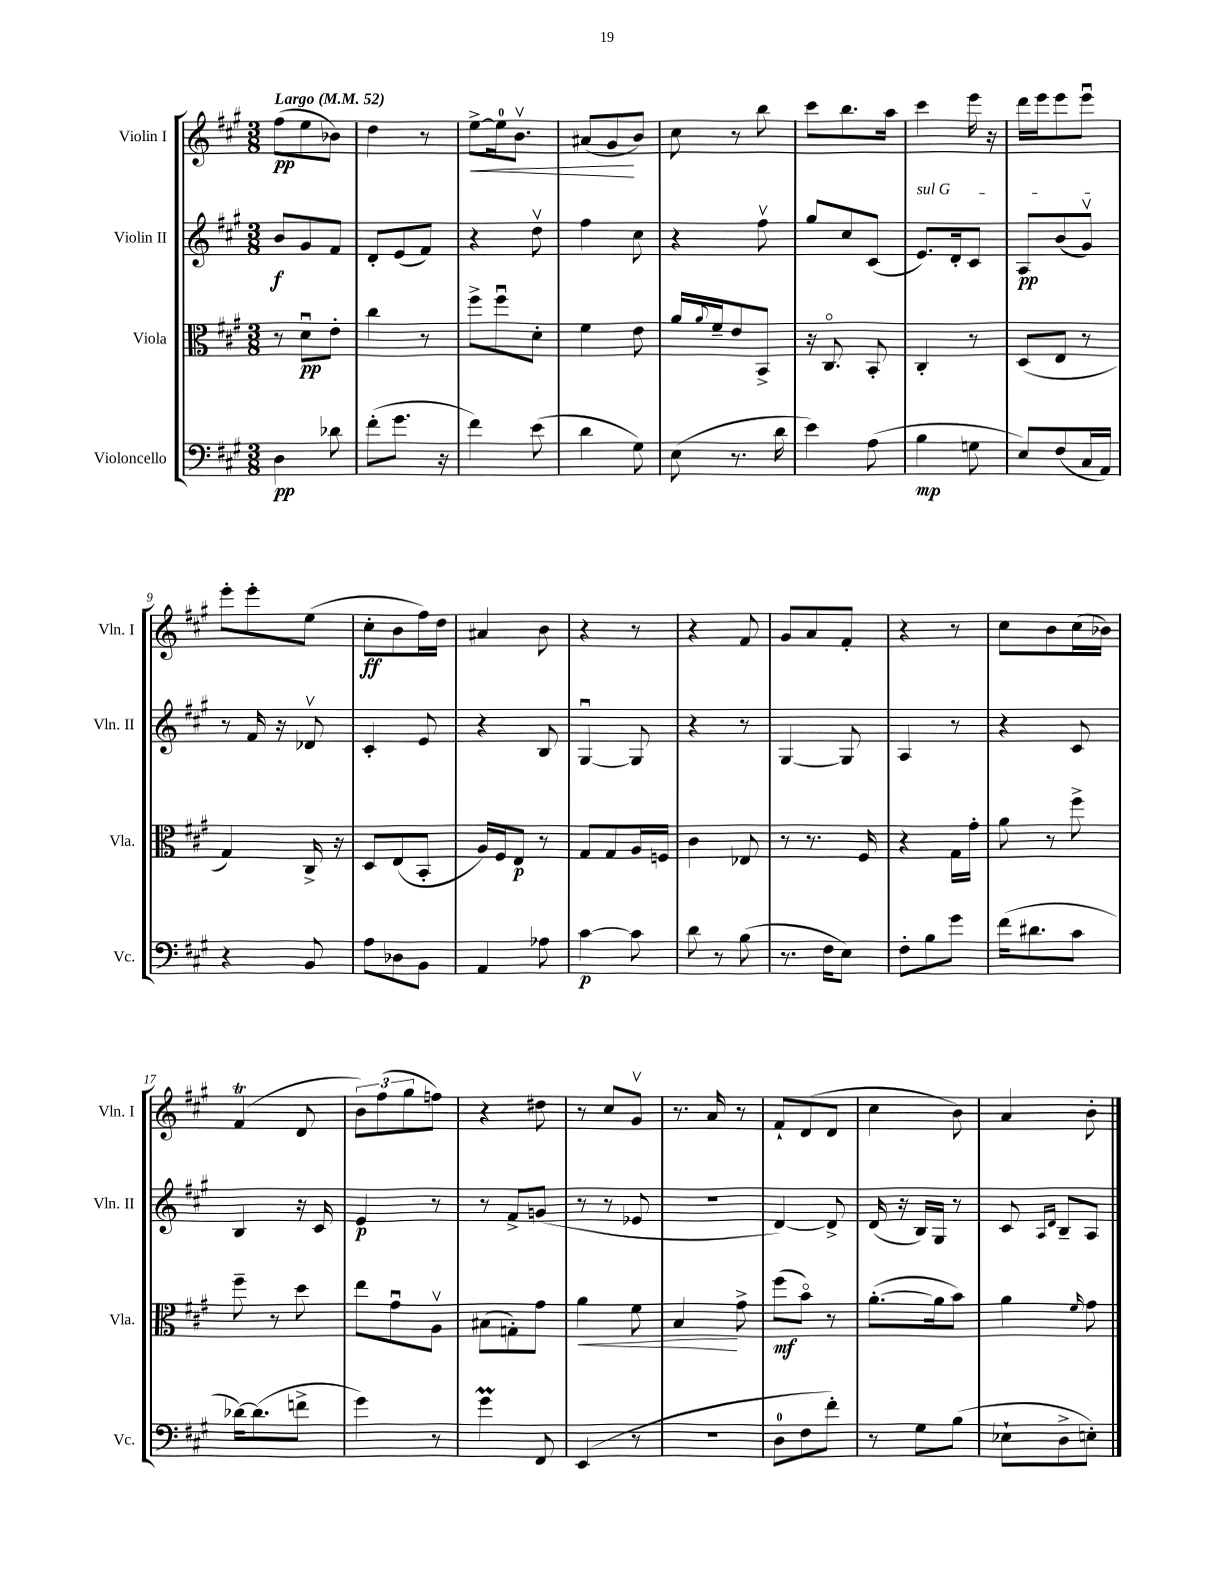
<<
\new StaffGroup <<
\new Staff = "s0" \with { instrumentName = "Violin I" shortInstrumentName = "Vln. I" } {
    \clef treble \key a \major \numericTimeSignature \time 3/8 \tempo "Largo" 4 = 52
    fis''8\pp( e''8 bes'8) |
    d''4 r8 |
    e''8~->\< e''16-0 b'8.\upbow |
    ais'8( gis'8\! b'8) |
    cis''8 r8 b''8 |
    cis'''8 b''8. a''16 |
    cis'''4 e'''16 r16 |
    d'''16 e'''16 e'''8 e'''8\downbow |
    e'''8-. e'''8-. e''8( |
    cis''8-.\ff b'8 fis''16) d''16 |
    ais'4 b'8 |
    r4 r8 |
    r4 fis'8 |
    gis'8 a'8 fis'8-. |
    r4 r8 |
    cis''8 b'8 cis''16( bes'16) |
    fis'4\trill( d'8 |
    \tuplet 3/2 { b'8) fis''8( gis''8 } f''8) |
    r4 dis''8 |
    r8 cis''8 gis'8\upbow |
    r8. a'16 r8 |
    fis'8-! d'8( d'8 |
    cis''4 b'8) |
    a'4 b'8-. \bar "|." |
}
\new Staff = "s1" \with { instrumentName = "Violin II" shortInstrumentName = "Vln. II" } {
    \clef treble \key a \major \numericTimeSignature \time 3/8
    b'8\f gis'8 fis'8 |
    d'8-. e'8( fis'8) |
    r4 d''8\upbow |
    fis''4 cis''8 |
    r4 fis''8\upbow |
    gis''8 cis''8 cis'8( |
    \once \override TextSpanner.bound-details.left.text = \markup { \italic "sul G" } e'8.\startTextSpan) d'16-. cis'8 |
    a8\pp b'8( gis'8\upbow\stopTextSpan) |
    r8 fis'16 r16 des'8\upbow |
    cis'4-. e'8 |
    r4 b8 |
    gis4~\downbow gis8 |
    r4 r8 |
    gis4~ gis8 |
    a4 r8 |
    r4 cis'8 |
    b4 r16 cis'16 |
    e'4\p r8 |
    r8 fis'8-> g'8( |
    r8 r8 ees'8 |
    R4. |
    d'4~) d'8-> |
    d'16( r16 b16) gis16 r8 |
    cis'8 \grace { a16 d'16 } b8-- a8 \bar "|." |
}
\new Staff = "s2" \with { instrumentName = "Viola" shortInstrumentName = "Vla." } {
    \clef alto \key a \major \numericTimeSignature \time 3/8
    r8 d'8\downbow\pp e'8-. |
    cis''4 r8 |
    fis''8-> fis''8\downbow d'8-. |
    fis'4 e'8 |
    a'16 \appoggiatura { a'8 } fis'16-- e'8 b,8-> |
    r16 cis8.\flageolet b,8-. |
    cis4-. r8 |
    d8( e8 r8 |
    gis4) cis16-> r16 |
    d8 e8( b,8-. |
    a16) fis16 e8\p r8 |
    gis8 gis8 a16 f16 |
    cis'4 ees8 |
    r8 r8. fis16 |
    r4 gis16 gis'16-. |
    a'8 r8 fis''8-> |
    fis''8-- r8 d''8 |
    e''8 gis'8\downbow a8\upbow |
    bis8( g8-.) gis'8 |
    a'4\< fis'8 |
    b4\! gis'8-> |
    fis''8\mf( b'8\flageolet) r8 |
    a'8.~-.( a'16 b'8) |
    a'4 \grace { fis'16 } gis'8 \bar "|." |
}
\new Staff = "s3" \with { instrumentName = "Violoncello" shortInstrumentName = "Vc." } {
    \clef bass \key a \major \numericTimeSignature \time 3/8
    d4\pp des'8 |
    fis'8-.( gis'8. r16 |
    fis'4) e'8( |
    d'4 gis8) |
    e8( r8. d'16 |
    e'4) a8( |
    b4\mp g8 |
    e8) fis8( cis16 a,16) |
    r4 b,8 |
    a8 des8 b,8 |
    a,4 aes8 |
    cis'4~\p cis'8 |
    d'8 r8 b8( |
    r8. fis16 e8) |
    fis8-. b8 gis'8 |
    fis'16( dis'8. cis'8 |
    des'16~) des'8.( f'8-> |
    gis'4) r8 |
    gis'4\prall fis,8 |
    e,4( r8 |
    R4. |
    d8-0 fis8 fis'8-.) |
    r8 gis8 b8( |
    ees8-! d8-> e8-.) \bar "|." |
}
>>
>>
